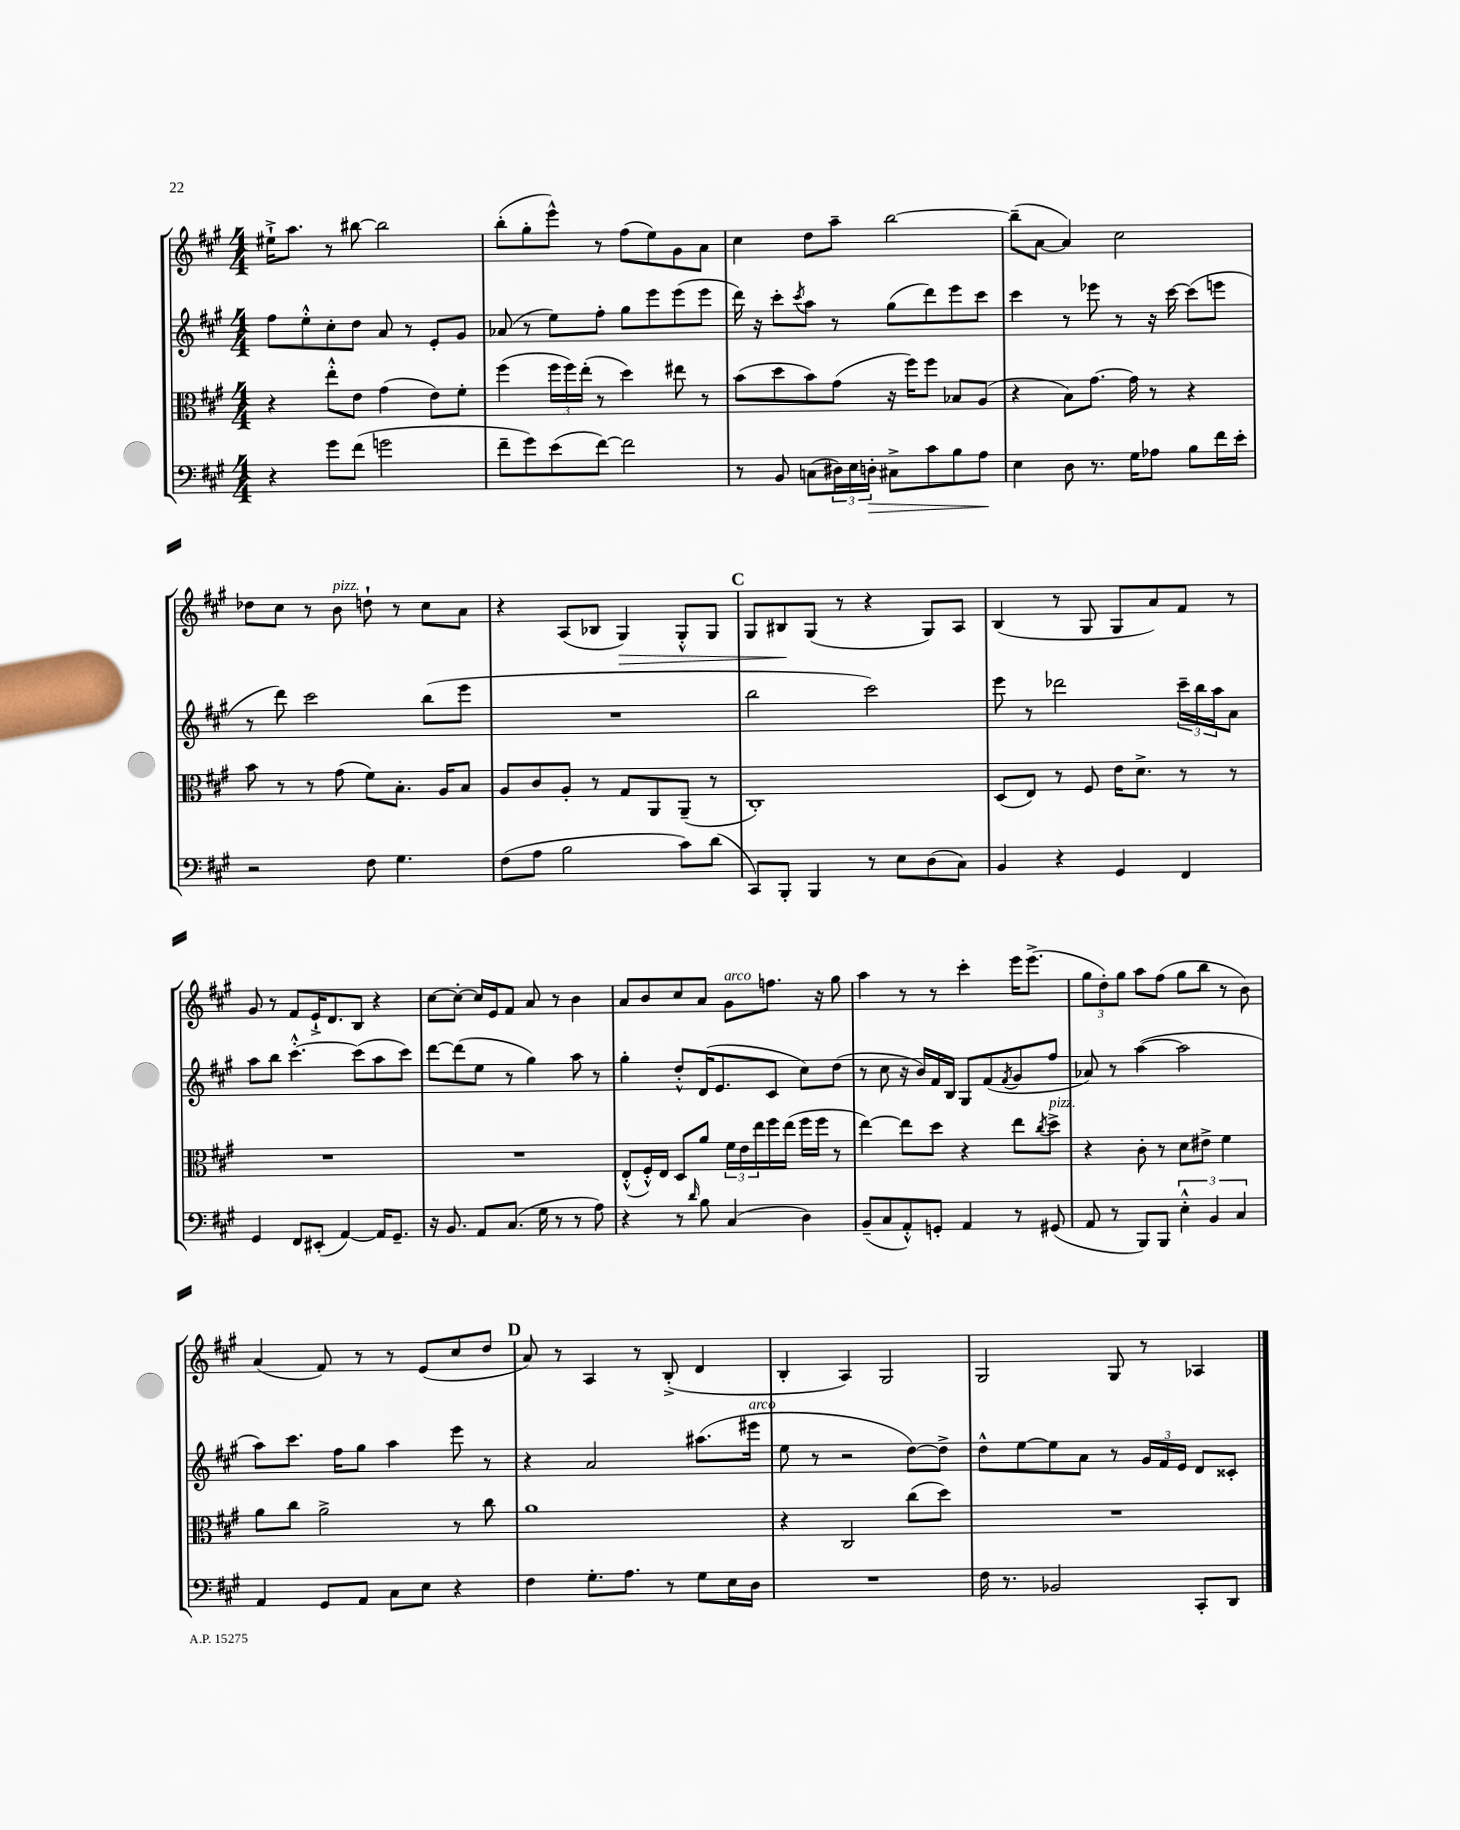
<<
\new StaffGroup <<
\new Staff = "s0" {
    \clef treble \key a \major \numericTimeSignature \time 4/4
    eis''16-!-> a''8. r8 bis''8~ bis''2 |
    b''8-.( gis''8-. e'''8-^) r8 fis''8( e''8) gis'8 a'8 |
    cis''4 d''8 a''8-- b''2~ |
    b''8--( a'8~ a'4) cis''2 |
    des''8 cis''8 r8 b'8^\markup { \italic "pizz." } d''8-! r8 cis''8 a'8 |
    r4 a8( bes8 gis4\>) gis8-.-^ gis8 |
    \mark \markup { \bold "C" } gis8 bis8\! gis8( r8 r4 gis8) a8 |
    b4( r8 gis8 gis8 a'8) fis'8 r8 |
    gis'8 r8 fis'8 e'16-!-> d'8. b8 r4 |
    cis''8~ cis''8~-. cis''16 e'16 fis'8 a'8 r8 b'4 |
    a'8 b'8 cis''8 a'8 gis'8^\markup { \italic "arco" } f''8. r16 gis''8 |
    a''4 r8 r8 cis'''4-. e'''16 e'''8.->( |
    \tuplet 3/2 { gis''8 d''8-.) gis''8 } a''8 fis''8( gis''8 b''8 r8 b'8) |
    a'4( fis'8) r8 r8 e'8( cis''8 d''8 |
    \mark \markup { \bold "D" } a'8) r8 a4 r8 b8-.->( d'4 |
    b4-. a4) gis2 |
    gis2 gis8 r8 aes4 \bar "|." |
}
\new Staff = "s1" {
    \clef treble \key a \major \numericTimeSignature \time 4/4
    fis''8 e''8-.-^ cis''8-. d''8 a'8 r8 e'8-. gis'8 |
    aes'8( r8 e''8) fis''8-. gis''8 e'''8 e'''8( e'''8 |
    d'''16) r16 cis'''8-. \acciaccatura { cis'''8 } a''8 r8 gis''8( d'''8) e'''8 cis'''8 |
    cis'''4 r8 ees'''8 r8 r16 cis'''16~ cis'''8( e'''8 |
    r8 d'''8) cis'''2 b''8( e'''8 |
    R1 |
    \mark \markup { \bold "C" } b''2 cis'''2) |
    e'''8 r8 des'''2 \tuplet 3/2 { cis'''16-- b''16 a''16 } a'8 |
    a''8 b''8 cis'''4.~-.-^ cis'''8( a''8 cis'''8) |
    d'''8~ d'''8( e''8 r8 gis''4) a''8 r8 |
    gis''4-. d''8-.-^ d'16( e'8. cis'8 cis''8) d''8( |
    r8 cis''8 r16 b'16) fis'16 b16 gis8 fis'8( \acciaccatura { fis'8 } gis'8 fis''8 |
    aes'8) r8 a''4~( a''2 |
    a''8) cis'''8. fis''16 gis''8 a''4 e'''8 r8 |
    \mark \markup { \bold "D" } r4 a'2 ais''8.( eis'''16^\markup { \italic "arco" } |
    e''8 r8 r2 d''8~) d''8-> |
    d''8-^ e''8~ e''8 a'8 r8 \tuplet 3/2 { gis'16 fis'16 e'16 } d'8 cisis'8-. \bar "|." |
}
\new Staff = "s2" {
    \clef alto \key a \major \numericTimeSignature \time 4/4
    r4 e''8-.-^ e'8 gis'4( e'8) fis'8-. |
    fis''4( \tuplet 3/2 { fis''16 fis''16) e''16-.( } r8 d''4) eis''8 r8 |
    b'8( d''8 b'8) gis'8( r16 fis''16) fis''8 bes8 a8( |
    r4 b8) gis'8.~ gis'16 r8 r4 |
    b'8 r8 r8 gis'8( fis'8) b8.-. a16 b8 |
    a8 cis'8 a8-. r8 gis8 a,8 a,8--( r8 |
    \mark \markup { \bold "C" } cis1-.) |
    d8( e8) r8 fis8 e'16 d'8.-> r8 r8 |
    R1 |
    R1 |
    e8-.-^( fis16-.-^) e16 d8 a'8 \tuplet 3/2 { fis'16 e'16 e''16 } fis''16 e''16( fis''16 fis''16 r8 |
    e''4~) e''8 d''8 r4 e''8 \acciaccatura { cis''8 } d''8->^\markup { \italic "pizz." } |
    r4 cis'8-. r8 d'8 eis'8-> fis'4 |
    a'8 cis''8 a'2-> r8 cis''8 |
    \mark \markup { \bold "D" } a'1 |
    r4 cis2 cis''8( d''8) |
    R1 \bar "|." |
}
\new Staff = "s3" {
    \clef bass \key a \major \numericTimeSignature \time 4/4
    r4 gis'8 fis'8( g'2 |
    fis'8-- gis'8) e'8( fis'8~) fis'2 |
    r8 b,8 c8( \tuplet 3/2 { dis16) e16 d16-.\> } cis8-> cis'8 b8 a8\! |
    e4 d8 r8. gis16 aes8 b8 fis'16 e'16-. |
    r2 fis8 gis4. |
    fis8( a8 b2 cis'8) d'8( |
    \mark \markup { \bold "C" } cis,8) b,,8-. b,,4 r8 e8 d8( cis8) |
    b,4 r4 gis,4 fis,4 |
    gis,4 fis,8 eis,8-.( a,4~) a,16 gis,8.-- |
    r16 b,8. a,8 cis8.( gis16 r8 r8 a8) |
    r4 r8 \grace { d'16 } b8 cis4( d4) |
    b,8--( cis8 a,8-.-^) g,8-. a,4 r8 gis,8( |
    a,8 r8 b,,8) b,,8 \tuplet 3/2 { e4-.-^ b,4 cis4 } |
    a,4 gis,8 a,8 cis8 e8 r4 |
    \mark \markup { \bold "D" } fis4 gis8.-. a8. r8 gis8 e16 d16 |
    R1 |
    fis16 r8. bes,2 cis,8-. d,8 \bar "|." |
}
>>
>>
\layout { \context { \Score \remove "Bar_number_engraver" } }
